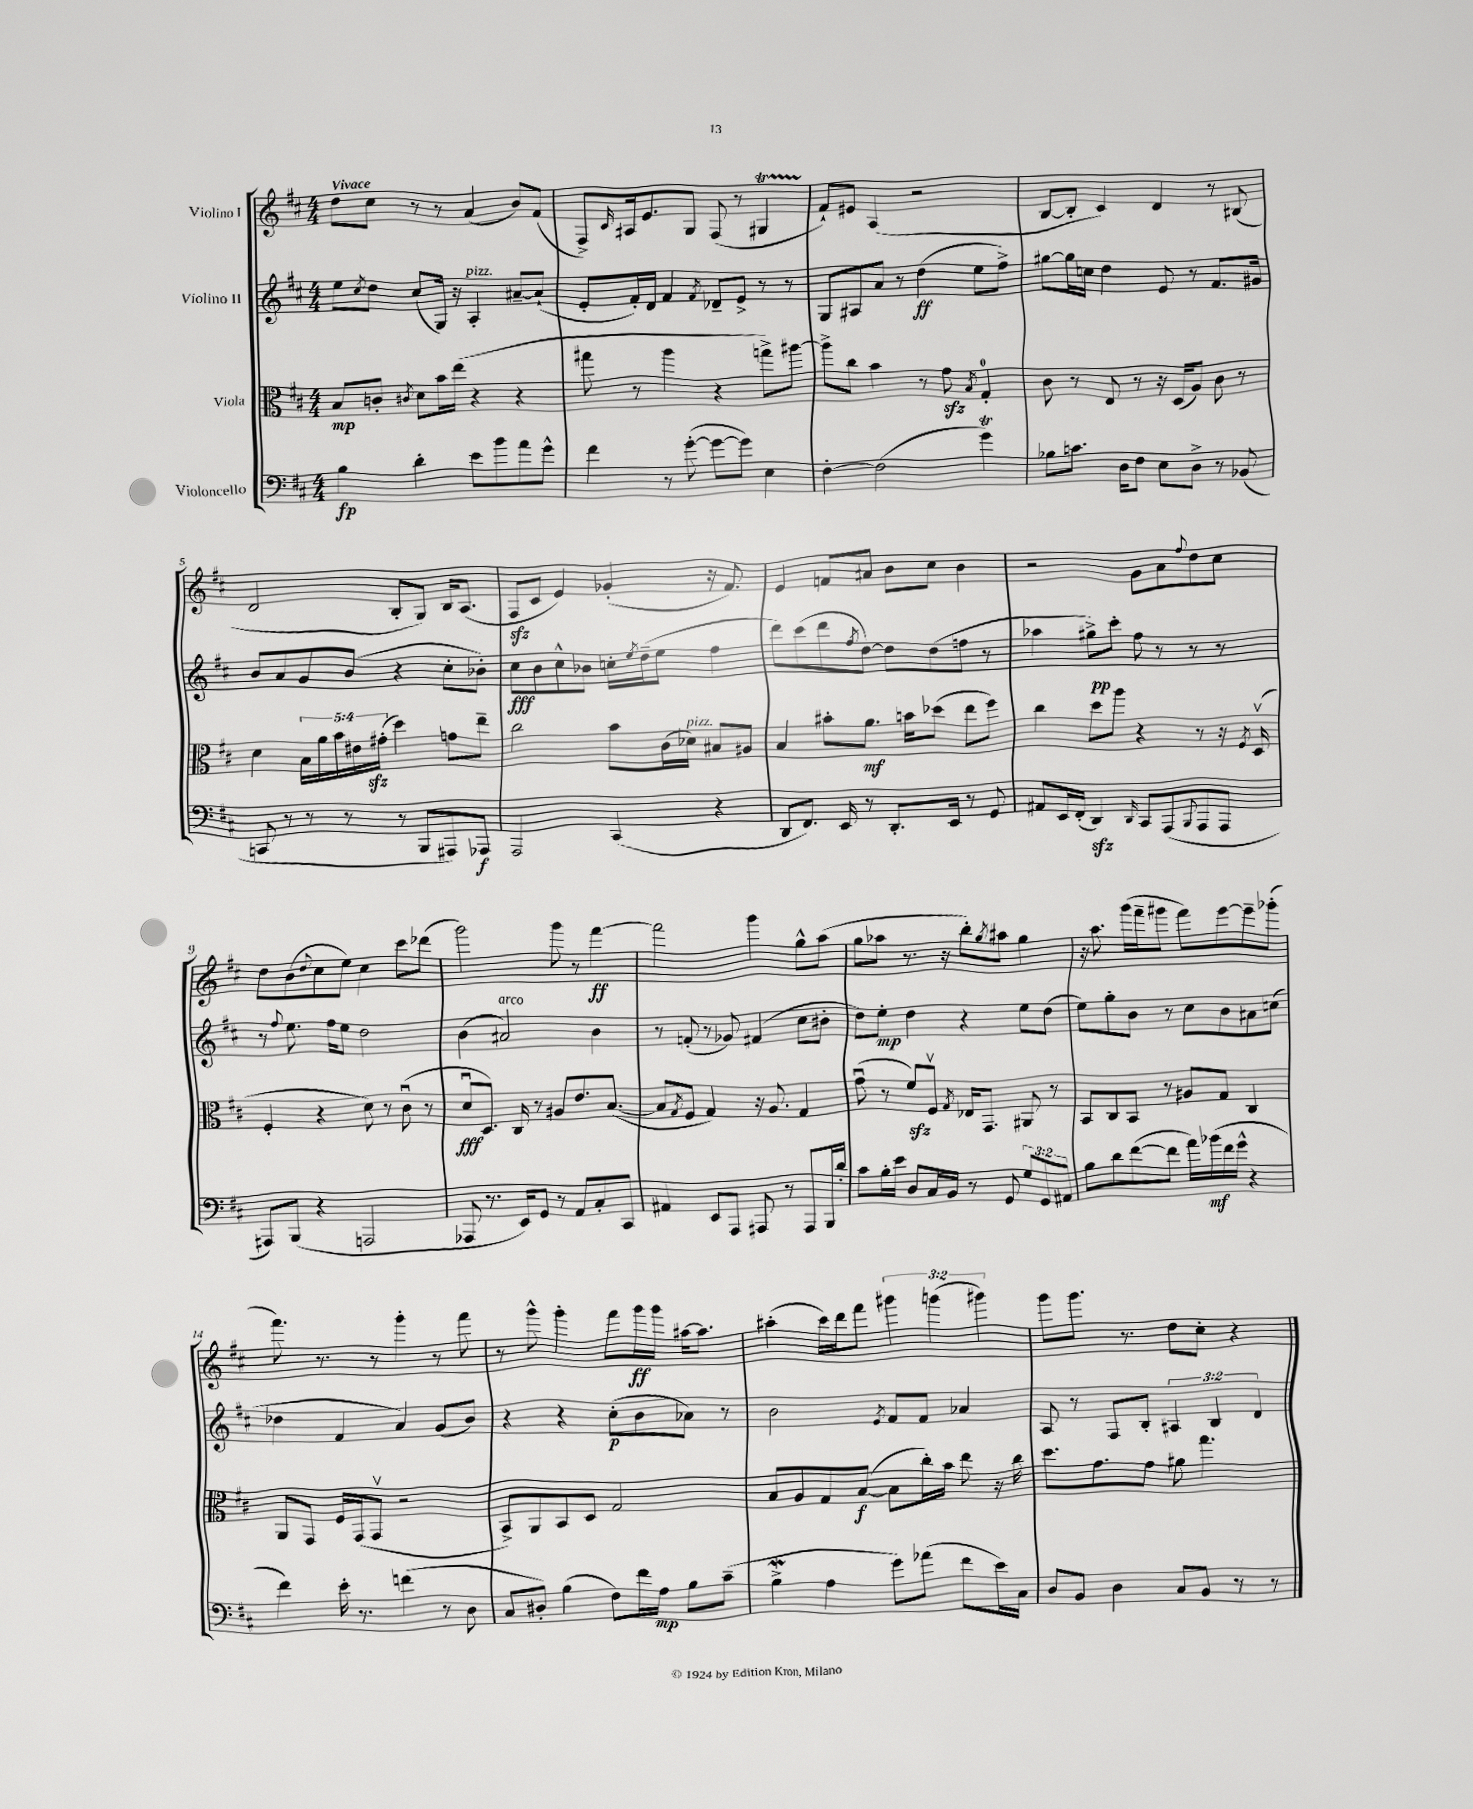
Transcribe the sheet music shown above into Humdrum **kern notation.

**kern	**dynam	**kern	**dynam	**kern	**dynam	**kern	**dynam
*part4	*part4	*part3	*part3	*part2	*part2	*part1	*part1
*staff4	*staff4	*staff3	*staff3	*staff2	*staff2	*staff1	*staff1
*I"Violoncello	*	*I"Viola	*	*I"Violino II	*	*I"Violino I	*
*clefF4	*	*clefC3	*	*clefG2	*	*clefG2	*
*k[f#c#]	*	*k[f#c#]	*	*k[f#c#]	*	*k[f#c#]	*
*M4/4	*	*M4/4	*	*M4/4	*	*M4/4	*
=1	=1	=1	=1	=1	=1	=1	=1
!	!	!	!	!	!	!LO:TX:a:B:t=Vivace	!
4B\	fp	8B/L	mp	8ee\L	.	8dd\L	.
.	.	.	.	8qcc#/	.	.	.
.	.	8cn'/J	.	8dd\J	.	8cc#\J	.
.	.	8qc#X/	.	.	.	.	.
4d'\	.	8d\L	.	(8cc#/L	.	8r	.
.	.	16b\L	.	16G/Jk)	.	8r	.
.	.	(16ee\JJ	.	16r	.	.	.
!	!	!	!	!LO:TX:a:i:t=pizz.	!	!	!
8e\L	.	4r	.	4A'/	.	(4a/	.
8b\	.	.	.	.	.	.	.
8a\	.	4r	.	[8a#X~/L	.	8b/L)	.
8g^^\J	.	.	.	(8a#`/J]	.	(8f#/J	.
=2	=2	=2	=2	=2	=2	=2	=2
4f#\	.	8gg#X\	.	8e'/L	.	8F#^/L)	.
.	.	.	.	.	.	16qqc#/	.
.	.	8r	.	16f#'/L)	.	16A#X/k	.
.	.	.	.	16d/JJ	.	8.e/	.
8r	.	4aa\	.	4f#/	.	.	.
([8g'\	.	.	.	.	.	8G/J	.
.	.	.	.	8qf#/	.	.	.
8g\L_	.	4r	.	8d-X~/L	.	(8F#/	.
8g\J])	.	.	.	8e^/J	.	8r	.
4E\	.	8ggn^\L)	.	8r	.	4G#Xt/	.
.	.	[8aa#X\J	.	8r	.	.	.
=3	=3	=3	=3	=3	=3	=3	=3
[4F#'\	.	8aa#^\L]	.	8G/L	.	8f#`/L)	.
.	.	8cc#\J	.	8A#X/	.	8e#X/J	.
(2F#\]	.	4b\	.	8a/J	.	(4A/	.
.	.	.	.	8r	.	.	.
.	.	8r	.	(4dd\	ff	2r	.
.	.	8gzz\	.	.	.	.	.
.	.	8qB/	.	.	.	.	.
4gT\)	.	4G'/	.	8ee\L	.	.	.
.	.	.	.	8ff#^\J)	.	.	.
=4	=4	=4	=4	=4	=4	=4	=4
8B-X\L	.	8c#\	.	[8gg#X\L	.	[8B/L	.
8.cn\J	.	8r	.	16gg#\L]	.	8B'/J]	.
.	.	.	.	16ccn\JJ	.	.	.
.	.	8E/	.	4dd\	.	4c#/)	.
16D\KL	.	.	.	.	.	.	.
8F#\J	.	8r	.	.	.	.	.
8E\L	.	16r	.	8e/	.	4d/	.
.	.	(16D/KL	.	.	.	.	.
8D^\J	.	8A/J)	.	8r	.	.	.
8r	.	8c#\	.	8.f#/L	.	8r	.
(8BB-X/	.	8r	.	.	.	(8B#X/	.
.	.	.	.	16g#X/Jk	.	.	.
!!LO:LB:g=z
=5	=5	=5	=5	=5	=5	=5	=5
8CCn/	.	4d\	.	8b/L	.	2d/	.
8r	.	.	.	8a/	.	.	.
8r	.	20B\LL	.	8g/	.	.	.
.	.	20a\	.	.	.	.	.
.	.	20b\	.	.	.	.	.
8r	.	.	.	(8b/J	.	.	.
.	.	20e#X\	.	.	.	.	.
.	.	(20g#Xzz'\JJ	.	.	.	.	.
8r	.	4dd\)	.	4r	.	8B'/L	.
8BBB/L	.	.	.	.	.	8G/J)	.
8AAA#X/)	.	8gn\L	.	8cc#'\L	.	16B/KL	.
.	.	.	.	.	.	(8.A/J	.
8AAA-X/J	f	8ee~\J	.	8b-X'\J)	.	.	.
=6	=6	=6	=6	=6	=6	=6	=6
2AAA/	.	2cc#\	.	8cc#\L	fff	8F#zz/L	.
.	.	.	.	8b\	.	8c#/J	.
.	.	.	.	8cc#^^\	.	4e/)	.
.	.	.	.	8b-X\J	.	.	.
(4CC#/	.	8b\L	.	16ccn'\LL	.	(4g-X'/	.
.	.	.	.	8qee/	.	.	.
.	.	.	.	(16dd~\J	.	.	.
.	.	(16c#\L	.	8ee\J	.	.	.
!	!	!LO:TX:a:i:t=pizz.	!	!	!	!	!
.	.	16d-X\JJ)	.	.	.	.	.
4r	.	8B#X/L	.	4ff#\	.	16r	.
.	.	.	.	.	.	8.f#/)	.
.	.	8A#X/J	.	.	.	.	.
=7	=7	=7	=7	=7	=7	=7	=7
8DD/L	.	4B/	.	8ddd\L)	.	4e/	.
8.FF#/J)	.	.	.	(8ccc#\	.	.	.
.	.	8b#X'\L	.	8ddd\	.	8fn/L	.
16EE/	.	.	.	.	.	.	.
.	.	.	.	8qff#/	.	.	.
8r	.	8.a\J	mf	[8dd\J)	.	8a#X/J	.
8.DD'/L	.	.	.	8dd\L]	.	8b\L	.
.	.	16bn\KL	.	.	.	.	.
.	.	(8dd-X\J	.	(8dd\	.	8cc#\J	.
16EE/Jk	.	.	.	.	.	.	.
8r	.	8ee\L	.	8ffn\J	.	4b\	.
8GG/	.	8ff#\J)	.	8r	.	.	.
=8	=8	=8	=8	=8	=8	=8	=8
8AA#X/L	.	4cc#\	.	4aa-X\	.	2r	.
16EE/L	.	.	.	.	.	.	.
(16FF#'/JJ	.	.	.	.	.	.	.
4DDzz/)	.	8dd\L	.	8gg#X^\L)	pp	.	.
.	.	8aa\J	.	8ccc#'\J	.	.	.
16qqDD/	.	.	.	.	.	.	.
8CC#/L	.	4r	.	8ff#\	.	8g\L	.
(8AAA/	.	.	.	8r	.	8a\	.
8qqBBB/	.	.	.	.	.	8qqff#/	.
8AAA/	.	8r	.	8r	.	8dd\	.
8AAA/J	.	16r	.	8r	.	8cc#\J	.
.	.	8qF#/	.	.	.	.	.
.	.	(16Dv/	.	.	.	.	.
!!LO:LB:g=z
=9	=9	=9	=9	=9	=9	=9	=9
8AAA#X/L)	.	4F#'/	.	8r	.	8dd\L	.
.	.	.	.	8qqff#/	.	.	.
(8BBB/J	.	.	.	8.ee\	.	(8b\	.
.	.	.	.	.	.	8qqdd/	.
4r	.	4r	.	.	.	8cc#\	.
.	.	.	.	16ff#\KL	.	.	.
.	.	.	.	8ee\J	.	8ee\J)	.
2AAAn/	.	8d\)	.	2dd\	.	4cc#\	.
.	.	8r	.	.	.	.	.
.	.	(8c#u\	.	.	.	8ccc#\L	.
.	.	8r	.	.	.	(8ddd-X\J	.
=10	=10	=10	=10	=10	=10	=10	=10
8AAA-X/	.	8du/L	fff	(4b\	.	2ggg\)	.
8.r	.	8.D/J)	.	.	.	.	.
!	!	!	!	!LO:TX:a:i:t=arco	!	!	!
.	.	.	.	2a#X/)	.	.	.
16EE/KL)	.	16C#/	.	.	.	.	.
8GG/J	.	8r	.	.	.	.	.
8r	.	8A#X/L	.	.	.	8ggg\	.
8AA/L	.	8.e/	.	.	.	8r	.
8C#'/	.	.	.	4b\	.	[4fff#\	ff
.	.	([8.B/J	.	.	.	.	.
8CC#/J	.	.	.	.	.	.	.
=11	=11	=11	=11	=11	=11	=11	=11
4AA#X/	.	8B/L]	.	8r	.	2fff#\]	.
.	.	8qG/	.	.	.	.	.
.	.	8F#/J	.	(8fn'/	.	.	.
8EE/L	.	4G/)	.	8r	.	.	.
8AAA/J	.	.	.	8g-X/)	.	.	.
8AAA#X/	.	16r	.	(4f#X/	.	4ggg\	.
.	.	8.A/	.	.	.	.	.
8r	.	.	.	.	.	.	.
8AAA#/L	.	4G/	.	8cc#\L	.	8gg^^\L	.
16BBB/L	.	.	.	8b#X'\J	.	(8aa\J	.
16d'/JJ	.	.	.	.	.	.	.
=12	=12	=12	=12	=12	=12	=12	=12
8c#\L	.	(8gu\	.	8dd\L)	.	8gg\L	.
16B'\L	.	8r	.	8ee'\J	mp	8aa-X\J	.
16e\JJ	.	.	.	.	.	.	.
8D/L	.	8f#zz/L)	.	4dd\	.	8.r	.
16C#/L	.	8F#v/J	.	.	.	.	.
16BB/JJ	.	.	.	.	.	16r	.
.	.	8qG/	.	.	.	.	.
8r	.	16E-X/KL	.	4r	.	8bb'\L)	.
.	.	8.GG/J	.	.	.	.	.
.	.	.	.	.	.	8qgg/	.
8GG/	.	.	.	.	.	8aa#X\J	.
12G/L	.	8AA#X/	.	8ee\L	.	4gg\	.
12GG/	.	.	.	.	.	.	.
.	.	8r	.	(8dd\J	.	.	.
12AA#X/J	.	.	.	.	.	.	.
=13	=13	=13	=13	=13	=13	=13	=13
8B\L	.	8BB/L	.	8ee\L)	.	16r	.
.	.	.	.	.	.	8.aa\	.
8d\	.	8C#/	.	8gg'\	.	.	.
([8f#\	.	8BB/J	.	8b\J	.	(16ggg\LL	.
.	.	.	.	.	.	16fff#~\J	.
8f#\J]	.	8r	.	8r	.	8ggg#X\J	.
16a\LL)	.	8A#X/L	.	8cc#\L	.	8fff#\L)	.
(16b-X\	mf	.	.	.	.	.	.
16f#\	.	8G/J	.	8b\	.	[8eee\	.
16g^^\JJ	.	.	.	.	.	.	.
4r	.	4C#/	.	8a#X\	.	8eee~\]	.
.	.	.	.	(8ccn\J	.	(8ggg-X'\J	.
!!LO:LB:g=z
=14	=14	=14	=14	=14	=14	=14	=14
4f#\)	.	8AA/L	.	4dd-X\	.	8.fff#\)	.
.	.	8GG/J	.	.	.	.	.
.	.	.	.	.	.	8.r	.
16e'\	.	16F#/LL	.	4f#/	.	.	.
8.r	.	(16GG/J	.	.	.	.	.
.	.	8GGv/J	.	.	.	8r	.
(4fn\	.	2r	.	4a/)	.	4ggg'\	.
8r	.	.	.	(8g/L	.	8r	.
8D\	.	.	.	8b/J)	.	8fff#\	.
=15	=15	=15	=15	=15	=15	=15	=15
8C#/L	.	8BB^/L)	.	4r	.	8r	.
8D#X'/J)	.	8AA/	.	.	.	8ggg^^\	.
(4B\	.	8BB/	.	4r	.	4ggg'\	.
.	.	8D/J	.	.	.	.	.
8F#\L)	.	2G/	.	(8cc#'\L	p	8fff#\L	.
16f#\L	.	.	.	8b\	.	16ggg\L	ff
16A\JJ	mp	.	.	.	.	16ggg\JJ	.
8B\L	.	.	.	8a-X\J)	.	[16aa#X\KL	.
.	.	.	.	.	.	8.aa#\J]	.
(8c#~\J	.	.	.	8r	.	.	.
=16	=16	=16	=16	=16	=16	=16	=16
4BW^\	.	8B/L	.	2b\	.	(4aa#X'\	.
.	.	8A/	.	.	.	.	.
4A\	.	8G/	.	.	.	16ccc#\LL)	.
.	.	.	.	.	.	16ddd\J	.
.	.	([8B/J	f	.	.	8fff#\J	.
.	.	.	.	8qe/	.	.	.
8g\L)	.	8B\L]	.	8f#/L	.	6ggg#X\	.
(8a-X\J	.	16cc#'\L)	.	8f#/J	.	.	.
.	.	.	.	.	.	(6gggn\	.
.	.	16b\JJ	.	.	.	.	.
8f#\L	.	8ee\	.	4a-X/	.	.	.
.	.	.	.	.	.	6ggg#X\)	.
16e\L)	.	16r	.	.	.	.	.
16C#\JJ	.	16cc#\	.	.	.	.	.
=17	=17	=17	=17	=17	=17	=17	=17
8D/L	.	8.dd\L	.	8A/	.	8ggg\L	.
8BB/J	.	.	.	8r	.	8.ggg\J	.
.	.	8.g\	.	.	.	.	.
4D\	.	.	.	8F#/L	.	.	.
.	.	.	.	.	.	8.r	.
.	.	8g\J	.	8B'/J	.	.	.
8C#/L	.	8a#X\	.	6A#X/	.	8dd\L	.
8BB/J	.	4.gg\	.	.	.	8cc#'\J	.
.	.	.	.	6B/	.	.	.
8r	.	.	.	.	.	4r	.
.	.	.	.	6d/	.	.	.
8r	.	.	.	.	.	.	.
==	==	==	==	==	==	==	==
*-	*-	*-	*-	*-	*-	*-	*-
